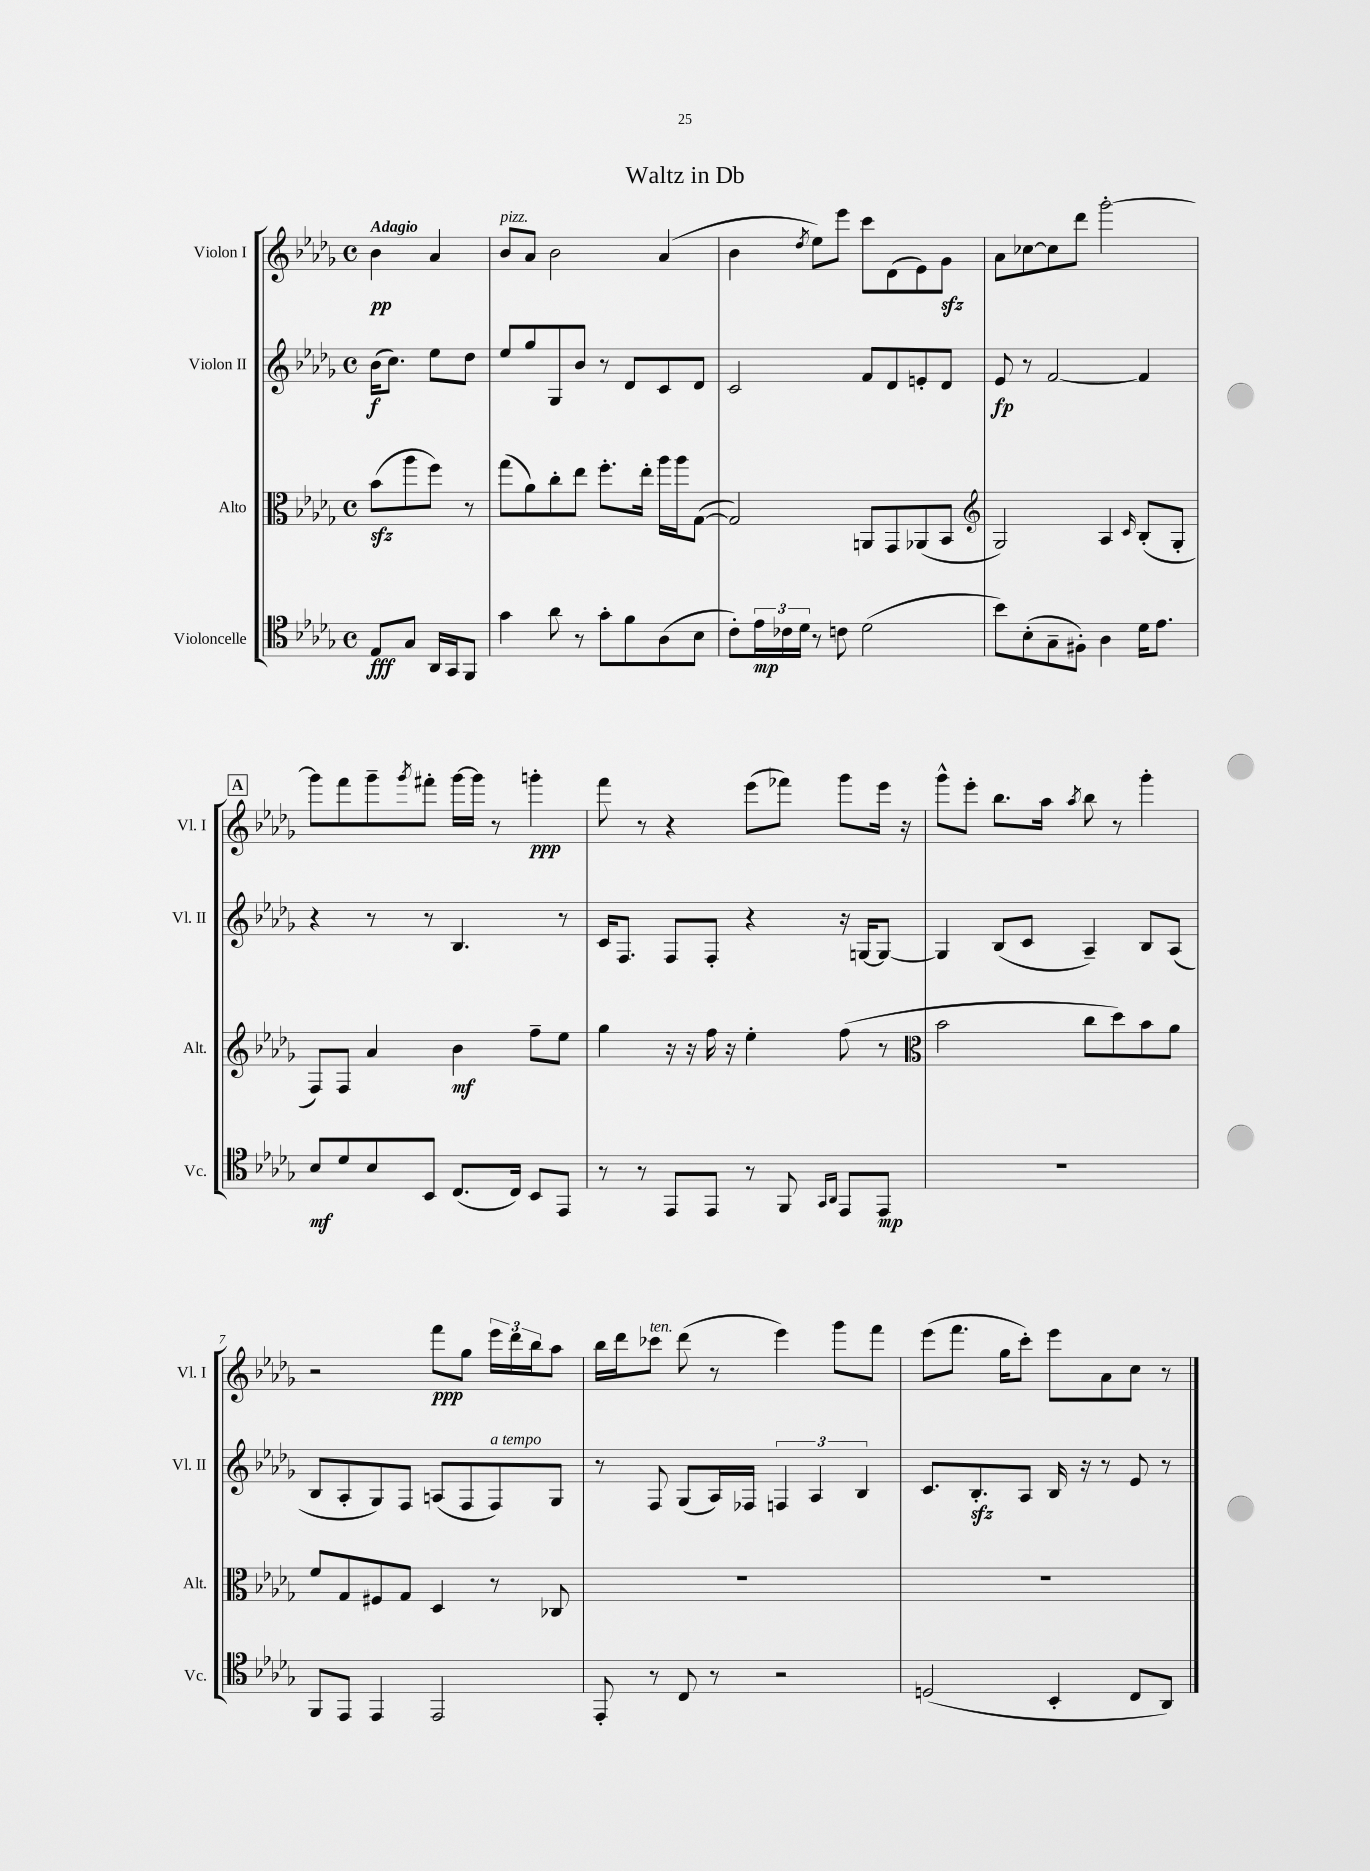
\header { title = "Waltz in Db" }
<<
\new StaffGroup <<
\new Staff = "s0" \with { instrumentName = "Violon I" shortInstrumentName = "Vl. I" } {
    \clef treble \key des \major \defaultTimeSignature \time 4/4 \partial 2 \tempo "Adagio"
    bes'4\pp aes'4 |
    bes'8^\markup { \italic "pizz." } aes'8 bes'2 aes'4( |
    bes'4 \acciaccatura { des''8 } ees''8) ees'''8 c'''8 des'8( ees'8) ges'8\sfz |
    aes'8 ces''8~ ces''8 des'''8 ges'''2~-. |
    \mark \markup { \box "A" } ges'''8 f'''8 ges'''8-- \acciaccatura { ges'''8 } fis'''8-. ges'''16~ ges'''16 r8 g'''4-.\ppp |
    f'''8 r8 r4 ees'''8( fes'''8) ges'''8 ees'''16 r16 |
    ges'''8-^ ees'''8-. bes''8. aes''16 \acciaccatura { aes''8 } bes''8 r8 ges'''4-. |
    r2 f'''8\ppp ges''8 \tuplet 3/2 { ees'''16 des'''16 bes''16 } aes''8 |
    bes''16 des'''16 ces'''8^\markup { \italic "ten." } des'''8( r8 ees'''4) ges'''8 f'''8 |
    ees'''8( f'''8. ges''16 c'''8-.) ees'''8 aes'8 c''8 r8 \bar "|." |
}
\new Staff = "s1" \with { instrumentName = "Violon II" shortInstrumentName = "Vl. II" } {
    \clef treble \key des \major \defaultTimeSignature \time 4/4 \partial 2
    bes'16\f( c''8.) ees''8 des''8 |
    ees''8 ges''8 ges8 bes'8 r8 des'8 c'8 des'8 |
    c'2 f'8 des'8 e'8-. des'8 |
    ees'8\fp r8 f'2~ f'4 |
    \mark \markup { \box "A" } r4 r8 r8 bes4. r8 |
    c'16 f8. f8 f8-. r4 r16 g16~ g8~ |
    g4 bes8( c'8 aes4--) bes8 aes8( |
    bes8 aes8-. ges8) f8 a8( f8 f8^\markup { \italic "a tempo" }) ges8 |
    r8 f8 ges8( aes16) fes16 \tuplet 3/2 { f4 aes4 bes4 } |
    c'8. bes8.-.\sfz aes8 bes16 r16 r8 ees'8 r8 \bar "|." |
}
\new Staff = "s2" \with { instrumentName = "Alto" shortInstrumentName = "Alt." } {
    \clef alto \key des \major \defaultTimeSignature \time 4/4 \partial 2
    bes'8\sfz( aes''8 f''8) r8 |
    ges''8( aes'8) c''8-. ees''8 f''8.-. ees''16-. aes''16 aes''16 ges8~( |
    ges2) a,8 ges,8 aes,8( bes,8 |
    \clef treble ges2) aes4 \grace { c'16 } bes8-.( ges8-. |
    \mark \markup { \box "A" } f8) f8 aes'4 bes'4\mf f''8-- ees''8 |
    ges''4 r16 r16 f''16 r16 ees''4-. f''8( r8 |
    \clef alto bes'2 c''8 des''8) bes'8 aes'8 |
    f'8 ges8 fis8 ges8 des4 r8 ces8 |
    R1 |
    R1 \bar "|." |
}
\new Staff = "s3" \with { instrumentName = "Violoncelle" shortInstrumentName = "Vc." } {
    \clef tenor \key des \major \defaultTimeSignature \time 4/4 \partial 2
    ees8\fff ges8 aes,16 ges,16 f,8 |
    ges'4 aes'8 r8 ges'8-. f'8 aes8( bes8 |
    c'8-.) \tuplet 3/2 { ees'16\mp ces'16 des'16 } r8 c'8 des'2( |
    bes'8) bes8-.( ges8-- fis8-.) aes4 des'16 ees'8. |
    \mark \markup { \box "A" } bes8\mf des'8 bes8 bes,8 c8.( c16) bes,8 ees,8 |
    r8 r8 ees,8 ees,8 r8 f,8 \grace { ges,16 aes,16 } ees,8 ees,8\mp |
    R1 |
    f,8 ees,8 ees,4 ees,2 |
    ees,8-. r8 c8 r8 r2 |
    d2( bes,4-. c8 aes,8) \bar "|." |
}
>>
>>
